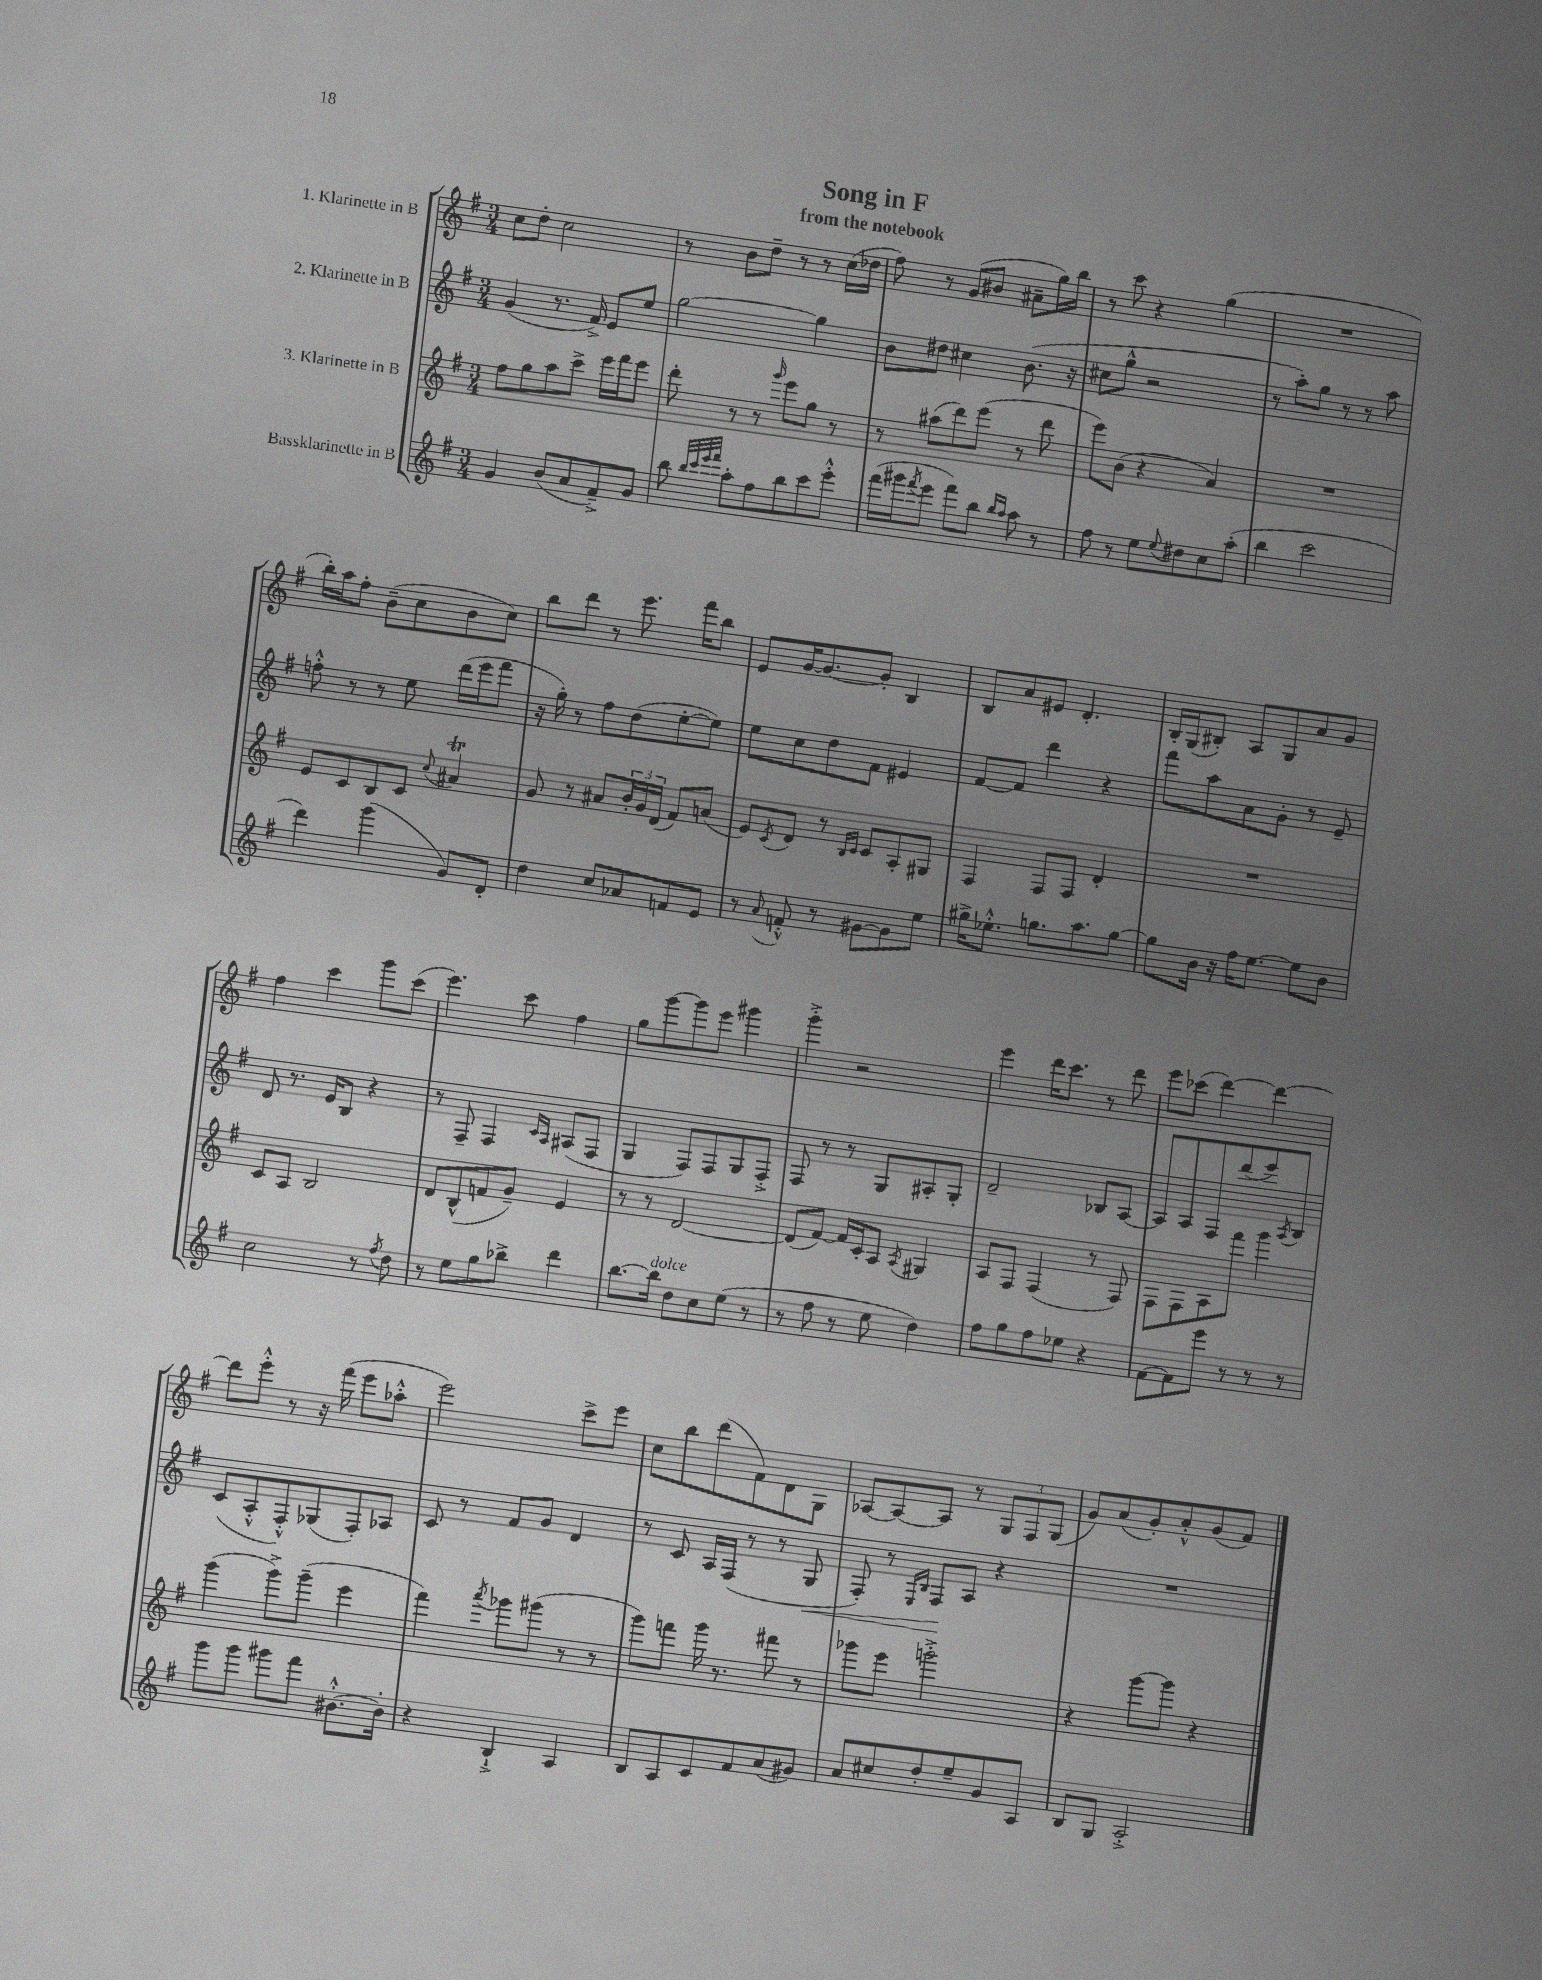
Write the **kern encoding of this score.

**kern	**kern	**kern	**kern
*staff4	*staff3	*staff2	*staff1
*clefG2	*clefG2	*clefG2	*clefG2
*k[f#]	*k[f#]	*k[f#]	*k[f#]
*M3/4	*M3/4	*M3/4	*M3/4
4g	8ff#	(4g	8cc
.	8gg	.	8dd'
(8b	8aa	8.r	2cc
8a	8ccc^	.	.
.	.	16f#^)	.
8f#~^)	16eee	8e	.
.	16fff#	.	.
8g	8eee	8ee	.
=	=	=	=
8bb	8ddd'	[2gg	8r
32qqbb	.	.	.
32qqccc	.	.	.
32qqeee	.	.	.
32qqfff#	.	.	.
8aa'	8r	.	8b
8ff#	8r	.	8dd~
.	16qqggg	.	.
8bb	8eee	.	8r
8ccc	8gg	4gg]	8r
8eee'^^	8r	.	(16cc
.	.	.	16dd-
=	=	=	=
(16fff#	8r	8b	8ff#)
16ggg#	.	.	.
8qfff#	.	.	.
8eee	(8aa#	8dd#	8r
8fff#)	8ddd)	4cc#	(8g
8bb	(8eee	.	8b#
16qqbb	.	.	.
16qqaa	.	.	.
8aa	8r	(8.b	8a#~
8r	8ddd	.	16gg)
.	.	16r	16bb
=	=	=	=
8ff#	8eee)	8cc#	8r
8r	(8b	8gg^^	8ccc
8ee	4r	2r	4r
8qqee	.	.	.
8dd#	.	.	.
8cc	4a)	.	(4gg
(8aa'	.	.	.
=	=	=	=
4bb	2.r	8r	2.r
.	.	8aa')	.
2ccc	.	8gg	.
.	.	8r	.
.	.	8r	.
.	.	8aa	.
=	=	=	=
4ddd)	8e	8ff'^^	16bb')
.	.	.	16aa
.	8c	8r	8ff#'
(4ggg	8B	8r	(8b~
.	8c	8ee	8cc
.	8qqcc	.	.
8g)	4a#	(16ddd	8b
.	.	16eee	.
8d'	.	8fff#	8cc)
=	=	=	=
4dd	8g	16r	8bb
.	.	16gg')	.
.	8r	8r	8ddd
8cc	8a#	8ff#	8r
8a-	24b'	(8dd	8.eee
.	24g	.	.
.	(24d	.	.
8f	8f#)	[8ee'	.
.	.	.	16fff#
8e	(8a	8ee])	8bb
=	=	=	=
8r	8e)	8ee	8e
8qqa	8qc	.	.
8f'^^	8d	8cc	[16g
.	.	.	8.g_
8r	8r	8dd	.
.	16qqB	.	.
.	16qqc	.	.
[8g#	8c	8f#	8g']
8g#]	8A'	4e#	4B
8ee	8G#	.	.
=	=	=	=
16gg#^	4F#	[8f#	8B
8.ee-'^^	.	.	.
.	.	8f#]	8a
8.gg	8F#	4ddd	8e#
.	8F#	.	4.d'
8.aa	.	.	.
.	4d'	4r	.
[8gg	.	.	.
=	=	=	=
8gg]	2.r	8fff#	16B'
.	.	.	(16G
16b	.	8aa	8B#')
16r	.	.	.
16ff#	.	8a	8A
[8.ee	.	.	.
.	.	8g'	8G
8ee]	.	8r	8a
8b	.	8e~	8g
=	=	=	=
2cc	8c	8d	4ff#
.	8A	8.r	.
.	2B	.	4ccc
.	.	16e	.
.	.	8B	.
8r	.	4r	8ggg
8qff#	.	.	.
8dd	.	.	(8ccc
=	=	=	=
8r	8d	8r	4.eee)
8ee	(8B^^	8F#~	.
8gg	8f	4F#	.
8bb-^	8g~)	.	8ccc
.	.	16qqc	.
.	.	16qqA	.
4ddd	4e	(8A#	4ff#
.	.	8F#	.
=	=	=	=
[8.bb	8r	4G	8gg
.	8r	.	[8ggg
16bb]	.	.	.
8dd	[2d	8F#)	8ggg]
8cc	.	8F#	8eee
(8ee	.	8G	4ggg#
8r	.	8F#'^	.
=	=	=	=
8r	(8d]	8F#	4ggg'^
8ff#	[8f#)	8r	.
8r	16f#]	8r	2r
.	16c'	.	.
8ee	8A	8G	.
.	8qA	.	.
4dd)	4G#	8A#'	.
.	.	8G'	.
=	=	=	=
8ff#	8A	2d~	4eee
8gg	8F#	.	.
8ff#	(4F#	.	16ddd
.	.	.	8.ccc
8ee-	.	.	.
4r	8r	8B-	8r
.	8F#)	[8A	8ddd
=	=	=	=
[8f#	8F#	8A]	8eee
8f#]	8F#	8A	(8ccc-
8eee	8A	8F#	[4ddd)
8r	8fff#	(8ddd	.
8r	4ggg	8eee)	4ddd_
.	.	8qA	.
8r	.	8B	.
=	=	=	=
8ggg	(4ggg	(8c	8ddd]
8ggg	.	8A'^^	8eee'^^
8ggg#	8ggg^)	8F#'^^)	8r
8fff#	(8ggg~	(8G-	16r
.	.	.	(16fff#
[8.b#'^^	4eee	8F#')	8eee
.	.	8A-	8aa-'^^
16b#']	.	.	.
=	=	=	=
4r	4fff#)	8c	2eee)
.	.	8r	.
.	8qaaa	.	.
4B`^	8ggg-	8f#	.
.	(8ggg#	8g	.
4A	8r	4d	8ccc^
.	8r	.	8eee
=	=	=	=
8B	8ggg)	8r	8cc
8A	8fff	8c	8bb
8c	16ggg	16A	(8ddd
.	8.r	(16F#	.
8f#	.	8r	8f#)
(8a	8fff#	8r	8d
8g#)	8r	8G	8G
=	=	=	=
8a	8ggg-	8F#')	[8A-
8cc#	8eee	8r	8A-_
.	.	16qqE	.
.	.	16qqB	.
8dd'	2ggg'^	8F#	8A-]
8ee~	.	8A	8r
8g	.	4r	12G
.	.	.	12F#
8A	.	.	.
.	.	.	(12G
=	=	=	=
8B	4r	2.r	8g)
8G	.	.	(8a
2A'^	[8ggg	.	8g')
.	8ggg]	.	8a'^^
.	4r	.	(8g
.	.	.	8f#)
==	==	==	==
*-	*-	*-	*-
